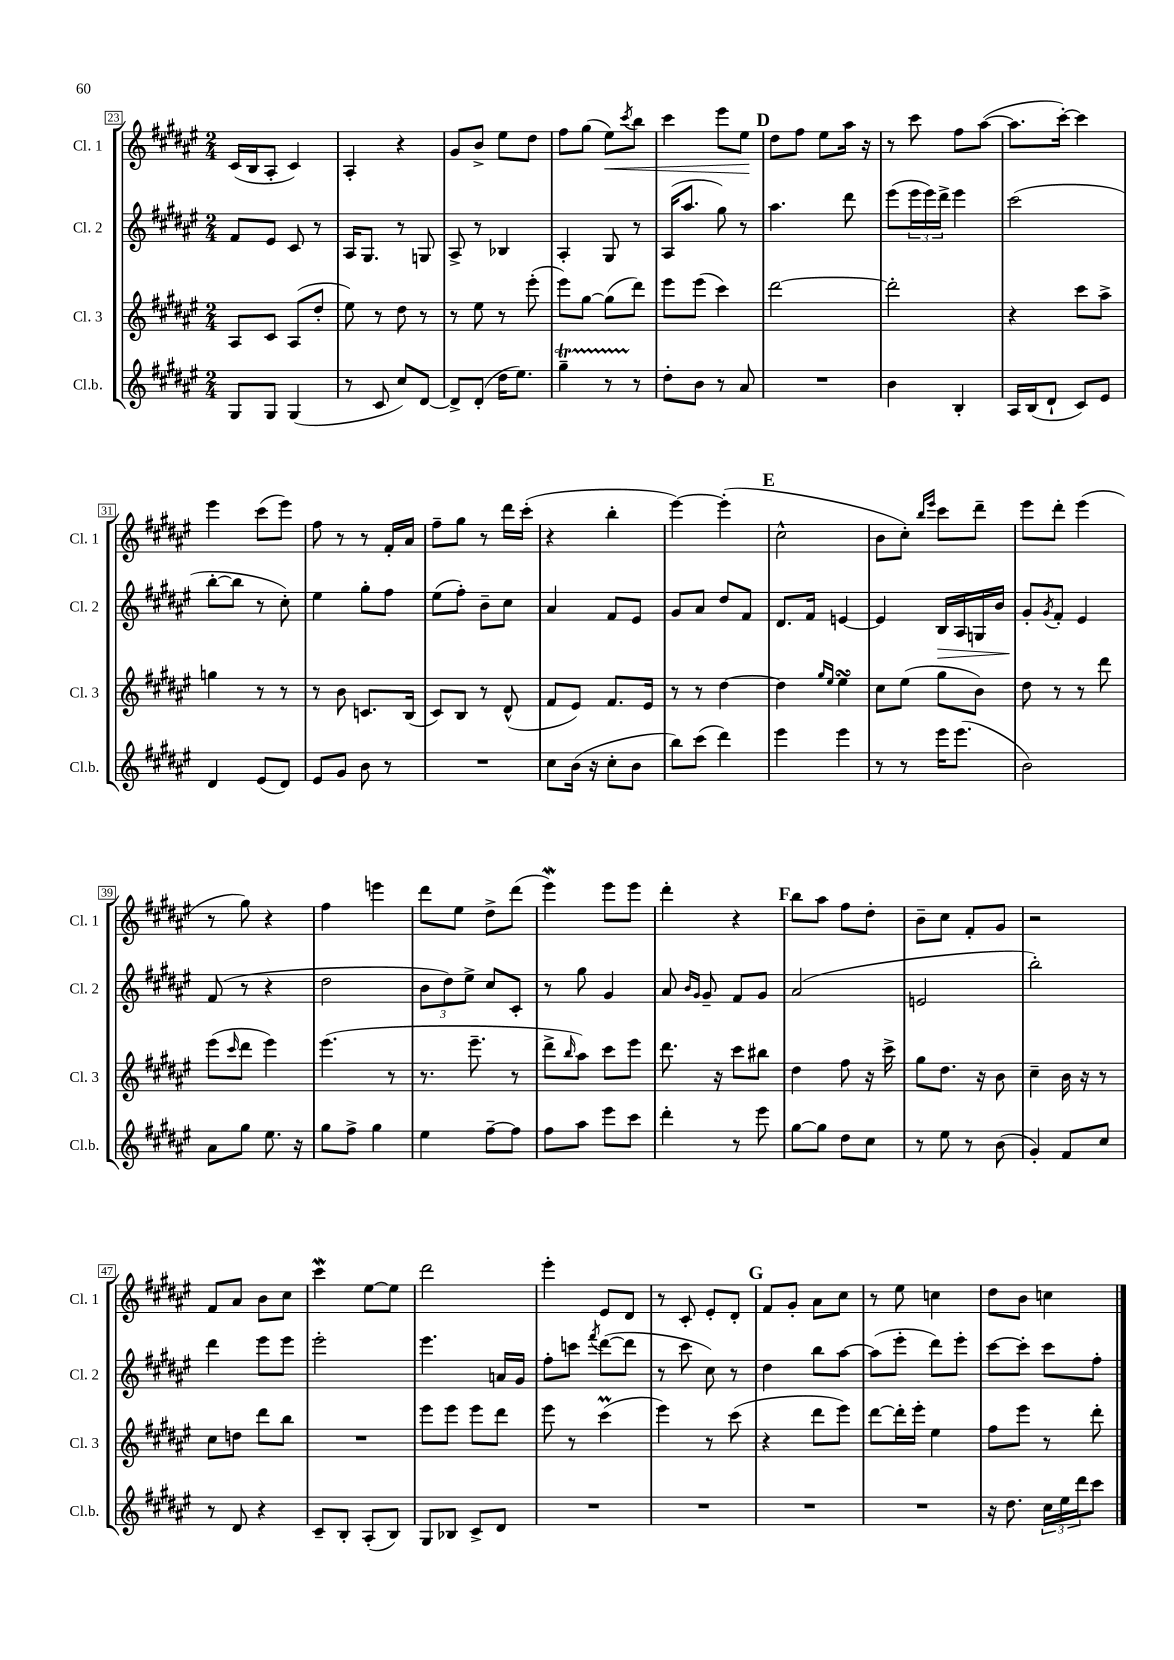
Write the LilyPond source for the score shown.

<<
\new StaffGroup <<
\new Staff = "s0" \with { instrumentName = "Cl. 1" shortInstrumentName = "Cl. 1" } {
    \clef treble \key fis \major \numericTimeSignature \time 2/4
    cis'16( b16 ais8-. cis'4) |
    ais4-. r4 |
    gis'8 b'8-> eis''8 dis''8 |
    fis''8 gis''8( eis''8\<) \acciaccatura { cis'''8 } b''8 |
    cis'''4 eis'''8 eis''8\! |
    \mark \markup { \bold "D" } dis''8 fis''8 eis''8 ais''16 r16 |
    r8 cis'''8 fis''8 ais''8~( |
    ais''8. cis'''16~-.) cis'''4 |
    eis'''4 cis'''8( eis'''8) |
    fis''8 r8 r8 fis'16-. ais'16 |
    fis''8-- gis''8 r8 dis'''16 cis'''16-.( |
    r4 b''4-. |
    eis'''4~) eis'''4-.( |
    \mark \markup { \bold "E" } cis''2-^ |
    b'8 cis''8-.) \grace { b''16 eis'''16 } cis'''8 dis'''8-- |
    eis'''8 dis'''8-. eis'''4( |
    r8 gis''8) r4 |
    fis''4 e'''4 |
    dis'''8 eis''8 dis''8-> dis'''8( |
    eis'''4\mordent) eis'''8 eis'''8 |
    dis'''4-. r4 |
    \mark \markup { \bold "F" } b''8 ais''8 fis''8 dis''8-. |
    b'8-- cis''8 fis'8-. gis'8 |
    r2 |
    fis'8 ais'8 b'8 cis''8 |
    cis'''4\mordent eis''8~ eis''8 |
    dis'''2 |
    eis'''4-. eis'8 dis'8 |
    r8 cis'8-. eis'8-. dis'8-. |
    \mark \markup { \bold "G" } fis'8 gis'8-. ais'8 cis''8 |
    r8 eis''8 c''4 |
    dis''8 b'8 c''4 \bar "|." |
}
\new Staff = "s1" \with { instrumentName = "Cl. 2" shortInstrumentName = "Cl. 2" } {
    \clef treble \key fis \major \numericTimeSignature \time 2/4
    fis'8 eis'8 cis'8 r8 |
    ais16 gis8. r8 g8 |
    ais8-> r8 bes4 |
    ais4-. gis8 r8 |
    ais16( ais''8. gis''8) r8 |
    \mark \markup { \bold "D" } ais''4. dis'''8 |
    eis'''8( \tuplet 3/2 { eis'''16 eis'''16) dis'''16-> } eis'''4 |
    cis'''2( |
    b''8~-. b''8 r8 cis''8-.) |
    eis''4 gis''8-. fis''8 |
    eis''8( fis''8-.) b'8-- cis''8 |
    ais'4 fis'8 eis'8 |
    gis'8 ais'8 dis''8 fis'8 |
    \mark \markup { \bold "E" } dis'8. fis'16 e'4~ |
    e'4 b16\> ais16 g16 b'16 |
    gis'8-.\! \acciaccatura { gis'8 } fis'8-. eis'4 |
    fis'8( r8 r4 |
    dis''2 |
    \tuplet 3/2 { b'8 dis''8) eis''8-> } cis''8 cis'8-. |
    r8 gis''8 gis'4 |
    ais'8 \grace { b'16 gis'16 } gis'8-- fis'8 gis'8 |
    \mark \markup { \bold "F" } ais'2( |
    e'2 |
    b''2-.) |
    dis'''4 eis'''8 eis'''8 |
    eis'''2-. |
    eis'''4. a'16 gis'16 |
    fis''8-. c'''8 \acciaccatura { fis'''8 } dis'''8~( dis'''8 |
    r8 cis'''8 cis''8) r8 |
    \mark \markup { \bold "G" } dis''4 b''8 ais''8~ |
    ais''8( eis'''8-. dis'''8) eis'''8-. |
    cis'''8~ cis'''8-. cis'''8 fis''8-. \bar "|." |
}
\new Staff = "s2" \with { instrumentName = "Cl. 3" shortInstrumentName = "Cl. 3" } {
    \clef treble \key fis \major \numericTimeSignature \time 2/4
    ais8 cis'8 ais8( dis''8-. |
    eis''8) r8 dis''8 r8 |
    r8 eis''8 r8 eis'''8-.( |
    eis'''8) gis''8~ gis''8( dis'''8) |
    eis'''8 eis'''8( cis'''4) |
    \mark \markup { \bold "D" } dis'''2~ |
    dis'''2-. |
    r4 cis'''8 ais''8-> |
    g''4 r8 r8 |
    r8 b'8 c'8. b16( |
    cis'8) b8 r8 dis'8-^( |
    fis'8 eis'8) fis'8. eis'16 |
    r8 r8 dis''4~ |
    \mark \markup { \bold "E" } dis''4 \grace { gis''16 eis''16 } eis''4\turn |
    cis''8 eis''8( gis''8 b'8) |
    dis''8 r8 r8 dis'''8 |
    eis'''8( \grace { cis'''16 } dis'''8 eis'''4) |
    eis'''4.( r8 |
    r8. eis'''8.-- r8 |
    dis'''8-> \grace { b''16 } ais''8) cis'''8 eis'''8 |
    dis'''8. r16 cis'''8 bis''8 |
    \mark \markup { \bold "F" } dis''4 fis''8 r16 cis'''16-> |
    gis''8 dis''8. r16 b'8 |
    cis''4-- b'16 r16 r8 |
    cis''8 d''8 dis'''8 b''8 |
    R2 |
    eis'''8 eis'''8 eis'''8 dis'''8 |
    eis'''8 r8 cis'''4\prall( |
    eis'''4) r8 cis'''8( |
    \mark \markup { \bold "G" } r4 dis'''8 eis'''8) |
    dis'''8~ dis'''16-. eis'''16-. eis''4 |
    fis''8 eis'''8 r8 dis'''8-. \bar "|." |
}
\new Staff = "s3" \with { instrumentName = "Cl.b." shortInstrumentName = "Cl.b." } {
    \clef treble \key fis \major \numericTimeSignature \time 2/4
    gis8 gis8 gis4( |
    r8 cis'8 cis''8) dis'8~ |
    dis'8-> dis'8-.( dis''16 eis''8.) |
    gis''4--\startTrillSpan r8 r8\stopTrillSpan |
    dis''8-. b'8 r8 ais'8 |
    \mark \markup { \bold "D" } R2 |
    b'4 b4-. |
    ais16 b16( dis'8-! cis'8) eis'8 |
    dis'4 eis'8( dis'8) |
    eis'8 gis'8 b'8 r8 |
    R2 |
    cis''8 b'16( r16 cis''8-. b'8 |
    b''8) cis'''8( dis'''4) |
    \mark \markup { \bold "E" } eis'''4 eis'''4 |
    r8 r8 eis'''16 eis'''8.( |
    b'2) |
    ais'8 gis''8 eis''8. r16 |
    gis''8 fis''8-> gis''4 |
    eis''4 fis''8~-- fis''8 |
    fis''8 ais''8 eis'''8 cis'''8 |
    dis'''4-. r8 eis'''8 |
    \mark \markup { \bold "F" } gis''8~ gis''8 dis''8 cis''8 |
    r8 eis''8 r8 b'8( |
    gis'4-.) fis'8 cis''8 |
    r8 dis'8 r4 |
    cis'8-- b8-. ais8-.( b8) |
    gis8 bes8 cis'8-> dis'8 |
    R2 |
    R2 |
    \mark \markup { \bold "G" } R2 |
    R2 |
    r16 dis''8. \tuplet 3/2 { cis''16 eis''16 dis'''16 } cis'''8 \bar "|." |
}
>>
>>
\layout { \context { \Score currentBarNumber = #23 \override BarNumber.stencil = #(make-stencil-boxer 0.1 0.3 ly:text-interface::print) } }
